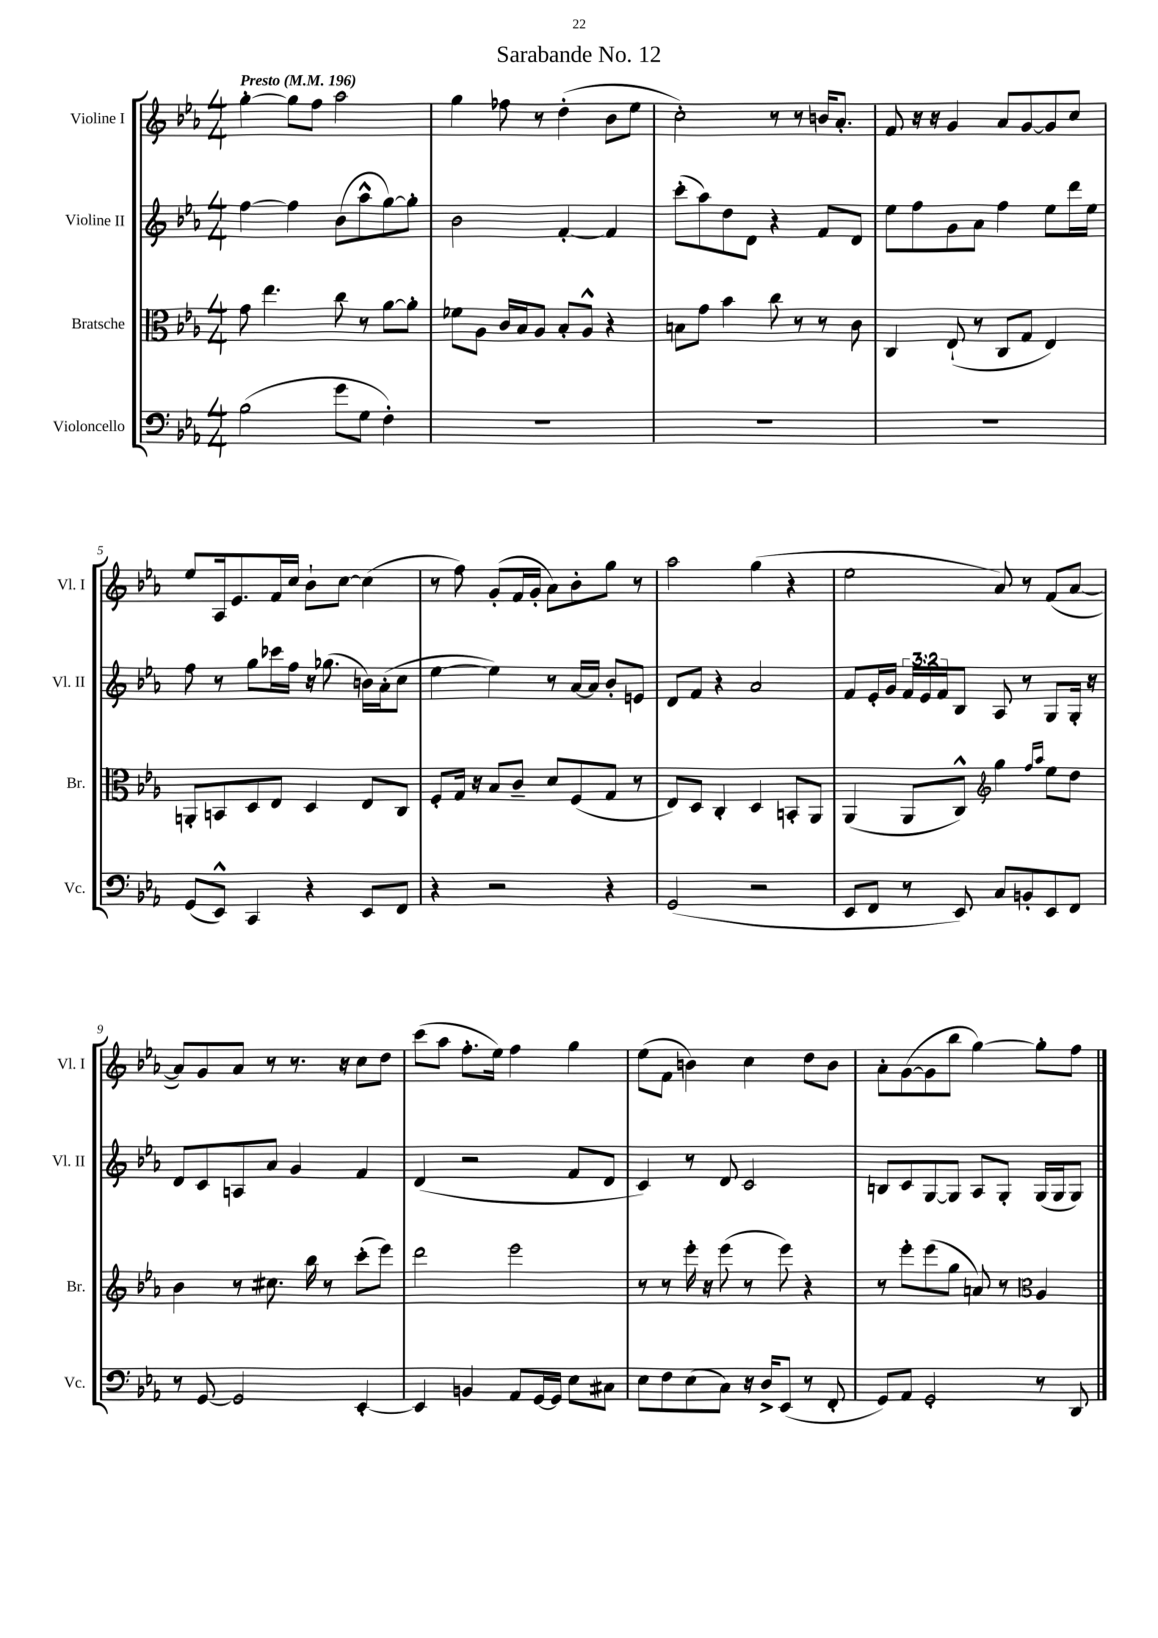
\header { title = "Sarabande No. 12" }
<<
\new StaffGroup <<
\new Staff = "s0" \with { instrumentName = "Violine I" shortInstrumentName = "Vl. I" } {
    \clef treble \key ees \major \numericTimeSignature \time 4/4 \tempo "Presto" 4 = 196
    g''4~-. g''8 f''8 aes''2 |
    g''4 fes''8 r8 d''4-.( bes'8 ees''8 |
    c''2-.) r8 r8 b'16 aes'8.-. |
    f'8 r16 r16 g'4 aes'8 g'8~ g'8 c''8 |
    ees''8 aes16 ees'8. f'16 c''16 bes'8-! c''8~ c''4( |
    r8 f''8) g'8-.( f'16 g'16-. aes'8) bes'8-. g''8 r8 |
    aes''2 g''4( r4 |
    ees''2 aes'8) r8 f'8( aes'8~ |
    aes'8) g'8 aes'8 r8 r8. r16 c''8 d''8 |
    c'''8( aes''8 f''8.-. ees''16) f''4 g''4 |
    ees''8( f'8 b'4) c''4 d''8 b'8 |
    aes'8-. g'8~( g'8 bes''8 g''4~) g''8-. f''8 \bar "|." |
}
\new Staff = "s1" \with { instrumentName = "Violine II" shortInstrumentName = "Vl. II" } {
    \clef treble \key ees \major \numericTimeSignature \time 4/4 \override Staff.TupletNumber.text = #tuplet-number::calc-fraction-text
    f''4~ f''4 bes'8( aes''8-^ g''8~) g''8-. |
    bes'2 f'4~-. f'4 |
    c'''8-.( aes''8) d''8 d'8 r4 f'8 d'8 |
    ees''8 f''8 g'8 aes'8 f''4 ees''8 d'''16 ees''16 |
    f''8 r8 g''8 ces'''16 f''16 r16 ges''8.( b'16) aes'16-.( c''8 |
    ees''4~ ees''4) r8 aes'16~ aes'16 bes'8-. e'8 |
    d'8 f'8 r4 aes'2 |
    f'8 ees'16-. g'16 \tuplet 3/2 { f'16 ees'16 f'16 } bes8 aes8 r8 g8 g16-. r16 |
    d'8 c'8 a8 aes'8 g'4 f'4 |
    d'4( r2 f'8 d'8 |
    c'4) r8 d'8 c'2 |
    b8 c'8 g8~ g8 aes8 g8-. g16( g16 g8) \bar "|." |
}
\new Staff = "s2" \with { instrumentName = "Bratsche" shortInstrumentName = "Br." } {
    \clef alto \key ees \major \numericTimeSignature \time 4/4
    g'8 ees''4. c''8 r8 aes'8~ aes'8-. |
    fes'8 aes8 c'16 bes16 aes8 bes8-. aes8-^ r4 |
    b8 g'8 bes'4 c''8 r8 r8 c'8 |
    c4 ees8-!( r8 c8 g8 ees4) |
    a,8-. b,8 d8 ees8 d4 ees8 c8 |
    f8-. g16 r16 bes8 c'8-- d'8 f8( g8 r8 |
    ees8) d8 c4-. d4 b,8-. aes,8 |
    aes,4( aes,8 c8-^) \clef treble g''4 \grace { f''16 aes''16 } ees''8 d''8 |
    bes'4 r8 cis''8. bes''16 r8 c'''8-.( ees'''8) |
    d'''2 ees'''2 |
    r8 r8 ees'''16-. r16 ees'''8( r8 ees'''8) r4 |
    r8 ees'''8-. ees'''8( g''8 a'8) r8 \clef alto aes4 \bar "|." |
}
\new Staff = "s3" \with { instrumentName = "Violoncello" shortInstrumentName = "Vc." } {
    \clef bass \key ees \major \numericTimeSignature \time 4/4
    bes2( g'8 g8 f4-.) |
    R1 |
    R1 |
    R1 |
    g,8( ees,8-^) c,4 r4 ees,8 f,8 |
    r4 r2 r4 |
    g,2( r2 |
    ees,8 f,8 r8 ees,8) c8 b,8-. ees,8 f,8 |
    r8 g,8~ g,2 ees,4~-. |
    ees,4 b,4 aes,8 g,16~ g,16 ees8 cis8 |
    ees8 f8 ees8( c8) r16 d16-> ees,8( r8 f,8-. |
    g,8) aes,8 g,2-. r8 d,8 \bar "|." |
}
>>
>>
